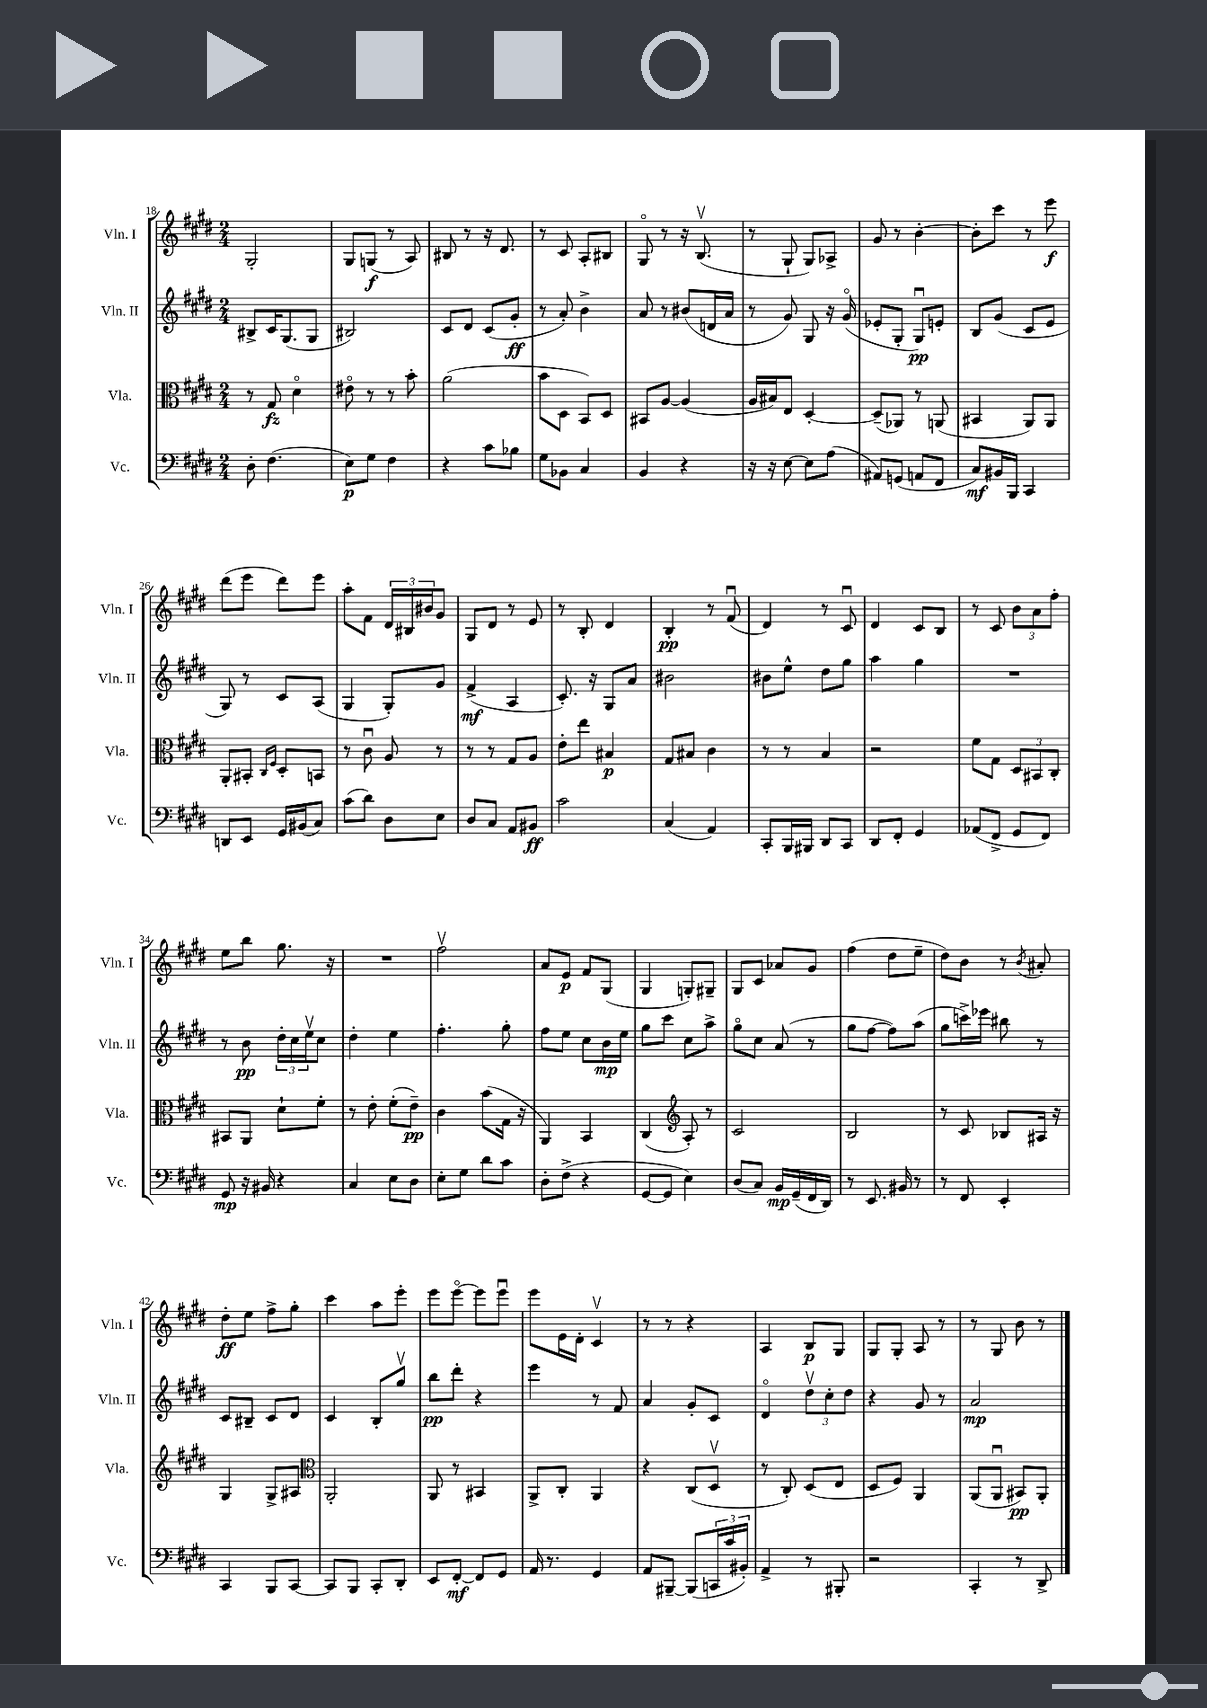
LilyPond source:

<<
\new StaffGroup <<
\new Staff = "s0" \with { instrumentName = "Vln. I" shortInstrumentName = "Vln. I" } {
    \clef treble \key e \major \numericTimeSignature \time 2/4
    gis2-. |
    gis8 g8\f( r8 a8) |
    bis8 r8 r16 dis'8. |
    r8 cis'8 a8-. bis8 |
    gis8\flageolet r8 r16 b8.\upbow( |
    r8 gis8-! gis8) aes8-> |
    gis'8 r8 b'4~-. |
    b'8-. cis'''8 r8 e'''8\f |
    dis'''8( e'''8 dis'''8) e'''8 |
    a''8-. fis'8 \tuplet 3/2 { dis'16 bis16 bis'16 } gis'8 |
    gis8 dis'8 r8 e'8 |
    r8 b8-. dis'4 |
    b4-.\pp r8 fis'8\downbow( |
    dis'4) r8 cis'8\downbow |
    dis'4 cis'8 b8 |
    r8 cis'8 \tuplet 3/2 { b'8 a'8 fis''8-. } |
    e''8 b''8 gis''8. r16 |
    R2 |
    fis''2\upbow |
    a'8 e'8\p fis'8 gis8( |
    gis4 g8-.) gis8-- |
    gis8 cis'8 aes'8 gis'8 |
    fis''4( dis''8 e''8-- |
    dis''8) b'8 r8 \acciaccatura { b'8 } ais'8-. |
    dis''8-.\ff e''8 fis''8-> gis''8-. |
    cis'''4 a''8 e'''8-. |
    e'''8 e'''8~\flageolet e'''8 e'''8\downbow |
    e'''8 e'16 dis'16-. cis'4\upbow |
    r8 r8 r4 |
    a4 b8\p gis8 |
    gis8 gis8-. a8 r8 |
    r8 gis8 b'8 r8 \bar "|." |
}
\new Staff = "s1" \with { instrumentName = "Vln. II" shortInstrumentName = "Vln. II" } {
    \clef treble \key e \major \numericTimeSignature \time 2/4
    bis8-> cis'16 gis8.( gis8 |
    bis2) |
    cis'8 dis'8 cis'8( gis'8-.\ff |
    r8 a'8-.) b'4-> |
    a'8 r8 bis'8( d'16 a'16 |
    r8 gis'8) gis8 r16 gis'16\flageolet( |
    ees'8-. gis8-. gis8\downbow\pp) e'8-. |
    b8 gis'8( cis'8 e'8 |
    gis8) r8 cis'8 a8( |
    gis4 gis8-.) gis'8 |
    fis'4->\mf( a4 |
    cis'8.-.) r16 gis8 a'8 |
    bis'2 |
    bis'8 e''8-^ dis''8 gis''8 |
    a''4 gis''4 |
    R2 |
    r8 b'8\pp \tuplet 3/2 { dis''16-. cis''16 e''16\upbow } cis''8 |
    dis''4-. e''4 |
    fis''4.-. gis''8-. |
    fis''8 e''8 cis''8 b'16\mp e''16 |
    gis''8 cis'''8 cis''8 a''8-> |
    gis''8\flageolet cis''8 a'8( r8 |
    gis''8 fis''8~ fis''8) a''8( |
    gis''8 c'''16->) ees'''16 bis''8 r8 |
    cis'8 bis8-- cis'8 dis'8 |
    cis'4 b8-. gis''8\upbow |
    b''8\pp dis'''8-. r4 |
    e'''4 r8 fis'8 |
    a'4 gis'8-. cis'8 |
    dis'4\flageolet \tuplet 3/2 { dis''8\upbow cis''8-. dis''8 } |
    r4 gis'8 r8 |
    a'2\mp \bar "|." |
}
\new Staff = "s2" \with { instrumentName = "Vla." shortInstrumentName = "Vla." } {
    \clef alto \key e \major \numericTimeSignature \time 2/4
    r8 gis8\fz dis'4\flageolet |
    eis'8\flageolet r8 r8 b'8-. |
    a'2( |
    b'8 dis8 b,8) dis8 |
    bis,8 a8~ a4( |
    a16 bis16) e8 dis4~-. |
    dis8--( aes,8) r8 a,8( |
    bis,4 a,8) a,8 |
    a,8-. bis,8-. \grace { cis16 fis16 } dis8-. b,8 |
    r8 cis'8\downbow a8 r8 |
    r8 r8 gis8 a8 |
    e'8-. e''8 bis4\p |
    gis8 bis8 cis'4 |
    r8 r8 b4 |
    r2 |
    fis'8 gis8 \tuplet 3/2 { dis8 bis,8 cis8-. } |
    bis,8 a,8 dis'8-! fis'8-. |
    r8 e'8-. fis'8-.( e'8--\pp) |
    cis'4 b'8( gis16 r16 |
    a,4) b,4 |
    cis4( \clef treble a8-.) r8 |
    cis'2 |
    b2 |
    r8 cis'8 bes8 ais16 r16 |
    gis4 gis8-> ais8 |
    \clef alto a,2-. |
    a,8 r8 bis,4 |
    a,8-> cis8-. a,4 |
    r4 cis8( dis8\upbow |
    r8 cis8-.) dis8( e8 |
    dis8 fis8) a,4 |
    a,8( a,8\downbow bis,8\pp) a,8-. \bar "|." |
}
\new Staff = "s3" \with { instrumentName = "Vc." shortInstrumentName = "Vc." } {
    \clef bass \key e \major \numericTimeSignature \time 2/4
    dis8-. fis4.( |
    e8\p) gis8 fis4 |
    r4 cis'8 bes8 |
    gis8 bes,8 cis4 |
    b,4 r4 |
    r16 r16 e8~ e8 a8( |
    ais,8) g,8( a,8 fis,8 |
    cis8\mf) bis,16 b,,16 cis,4 |
    d,8 e,8 gis,16 bis,16( cis8) |
    cis'8( dis'8) dis8 e8 |
    dis8 cis8 a,8 bis,8\ff |
    cis'2 |
    cis4( a,4) |
    cis,8-. b,,16 bis,,16 dis,8 cis,8 |
    dis,8 fis,8-. gis,4 |
    aes,8( fis,8-> gis,8 fis,8) |
    gis,8\mp r16 bis,16 r4 |
    cis4 e8 dis8 |
    e8-. gis8 dis'8 cis'8 |
    dis8-. fis8->( r4 |
    gis,8~ gis,8 e4) |
    dis8( cis8) b,16\mp gis,16--( fis,16 dis,16) |
    r8 e,8. bis,16 r8 |
    r8 fis,8 e,4-. |
    cis,4 b,,8 cis,8~ |
    cis,8 b,,8 cis,8-. dis,8-. |
    e,8 fis,8~-.\mf fis,8 gis,8 |
    a,16 r8. gis,4 |
    a,8 bis,,8~-- bis,,8( \tuplet 3/2 { c,16 cis'16 bis,16-.) } |
    a,4-> r8 bis,,8-. |
    r2 |
    cis,4-. r8 dis,8-> \bar "|." |
}
>>
>>
\layout { \context { \Score currentBarNumber = #18 } }
